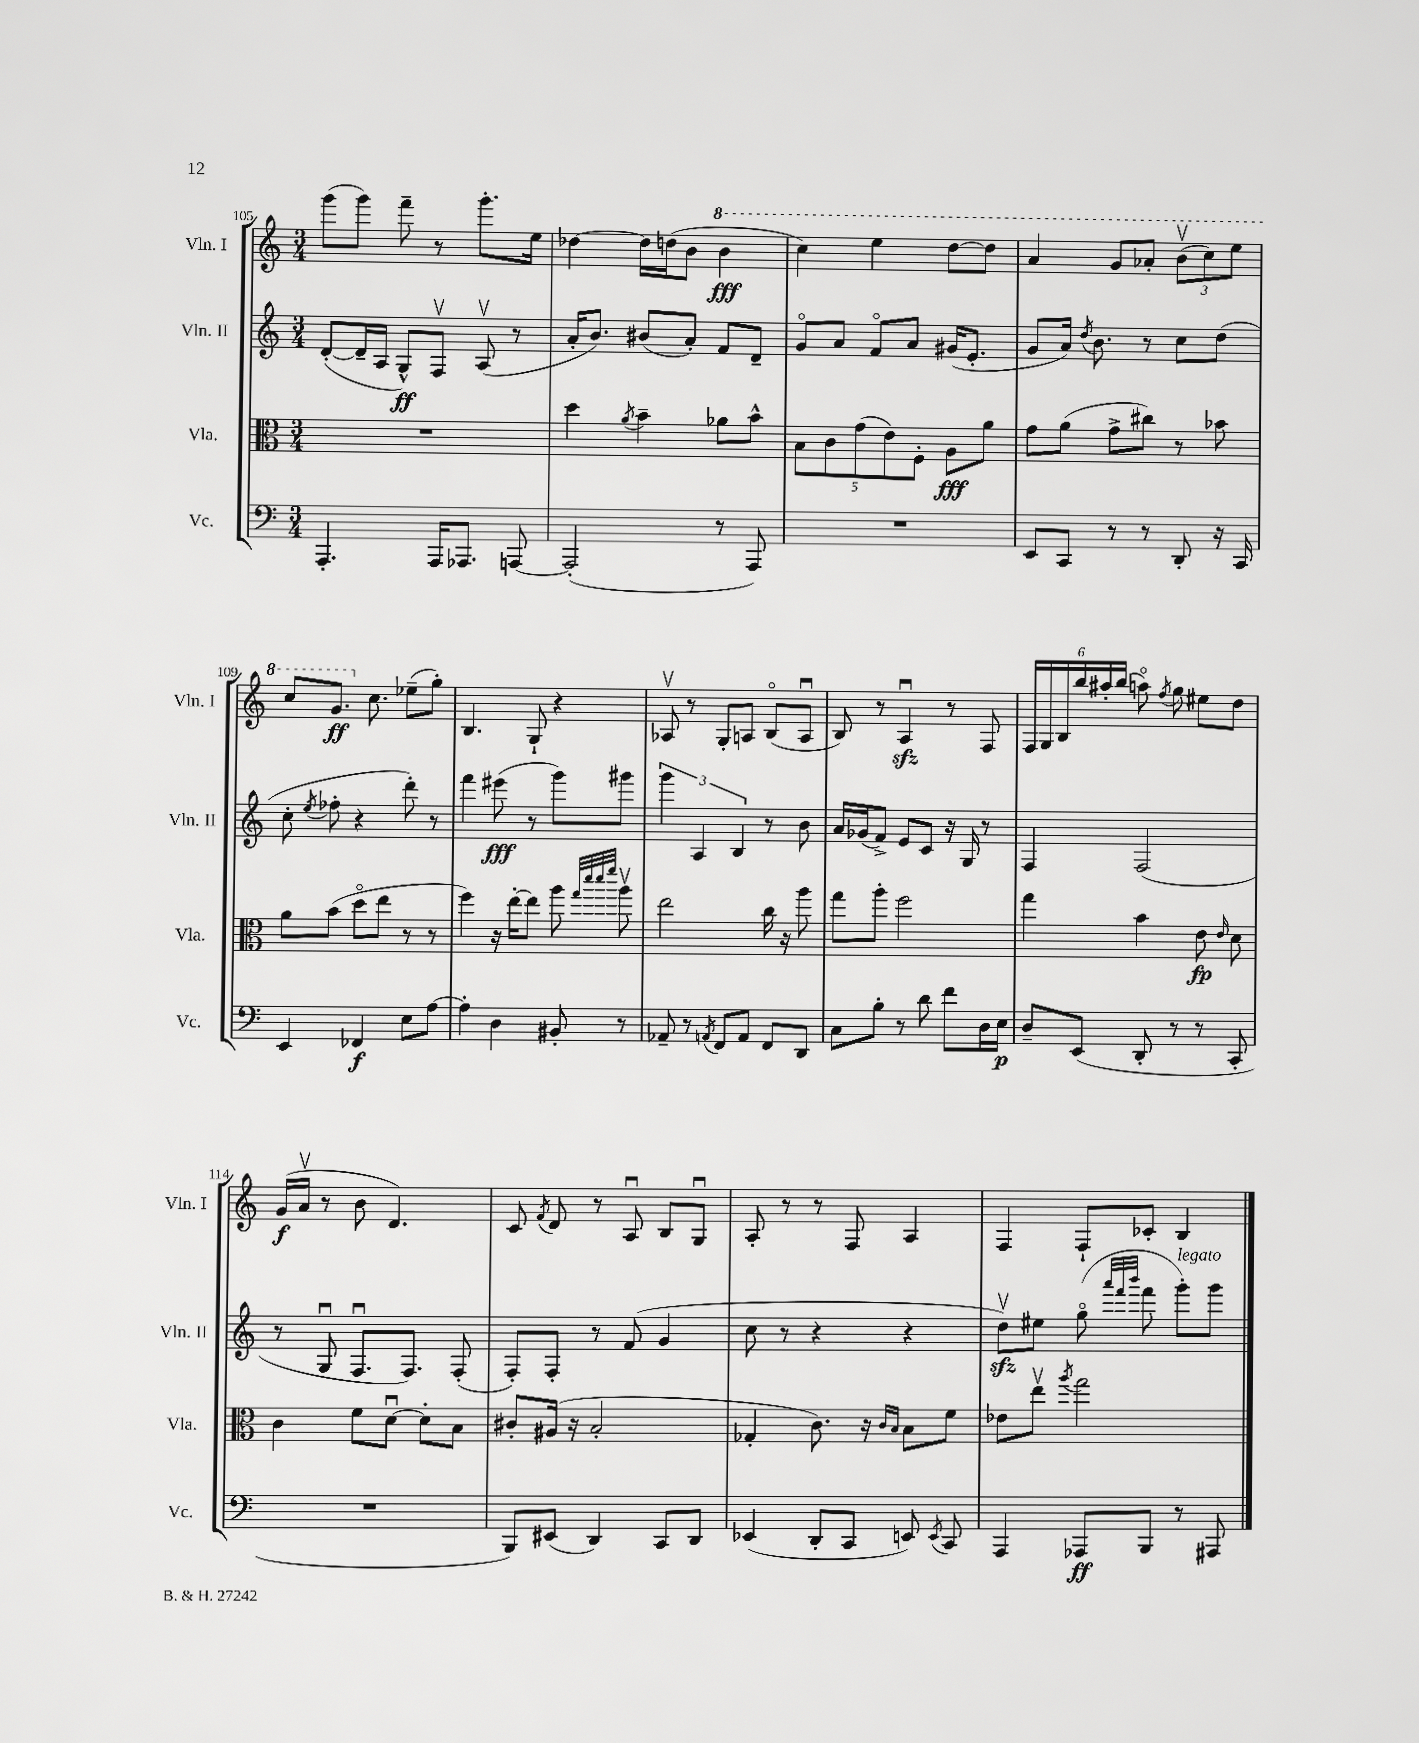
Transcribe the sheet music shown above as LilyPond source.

<<
\new StaffGroup <<
\new Staff = "s0" \with { instrumentName = "Vln. I" shortInstrumentName = "Vln. I" } {
    \clef treble \key c \major \numericTimeSignature \time 3/4
    \autoBeamOff g'''8[( g'''8]) f'''8-- r8 g'''8.[-. e''16] |
    des''4~ des''16[ d''16( b'8] \ottava #1 b''4\fff |
    c'''4) e'''4 d'''8[~ d'''8] |
    a''4 g''8[ aes''8]-. \tuplet 3/2 { b''8[\upbow( c'''8) e'''8] } |
    c'''8[ g''8.]\ff \ottava #0 c''8. ees''8[--( g''8]-.) |
    b4. g8-! r4 |
    aes8\upbow r8 g8[-. a8] b8[\flageolet( a8]\downbow |
    b8) r8 a4\downbow\sfz r8 f8 |
    \tuplet 6/4 { f16[ g16 b16 b''16 ais''16-. b''16]( } a''8\flageolet) \acciaccatura { f''8 } g''8 eis''8[ d''8] |
    g'16[\f( a'16]\upbow r8 b'8 d'4.) |
    c'8 \acciaccatura { f'8 } d'8 r8 a8\downbow b8[ g8]\downbow |
    a8-. r8 r8 f8 a4 |
    f4 f8[-! ces'8]-. b4 \bar "|." |
}
\new Staff = "s1" \with { instrumentName = "Vln. II" shortInstrumentName = "Vln. II" } {
    \clef treble \key c \major \numericTimeSignature \time 3/4
    \autoBeamOff d'8[~-.( d'16-- a16] g8[-^\ff) f8]\upbow a8\upbow( r8 |
    a'16[-. b'8.]) bis'8[( a'8]-.) f'8[ d'8]-- |
    g'8[\flageolet a'8] f'8[\flageolet a'8] gis'16[( e'8.]-. |
    g'8[ a'16]) \acciaccatura { d''8 } b'8. r8 c''8[ d''8]( |
    c''8-. \acciaccatura { e''8 } fes''8-. r4 d'''8-.) r8 |
    f'''4 eis'''8\fff( r8 g'''8[) gis'''8] |
    \tuplet 3/2 { g'''4 a4 b4 } r8 b'8 |
    a'16[ ges'16( f'8]->) e'8[ c'8] r16 g16 r8 |
    f4 f2( |
    r8 g8\downbow f8.[\downbow f8.]) f8-.( |
    f8[-.) f8]-. r8 f'8( g'4 |
    c''8 r8 r4 r4 |
    d''8[\upbow\sfz) eis''8] g''8\flageolet( \grace { a'''32[ f'''32 b'''32] } f'''8 g'''8[-.^\markup { \italic "legato" }) g'''8] \bar "|." |
}
\new Staff = "s2" \with { instrumentName = "Vla." shortInstrumentName = "Vla." } {
    \clef alto \key c \major \numericTimeSignature \time 3/4
    \autoBeamOff R2. |
    d''4 \acciaccatura { a'8 } b'4-- aes'8[ b'8]-^ |
    \tuplet 5/4 { b8[ c'8 g'8( e'8) f8]-. } a8[\fff a'8] |
    g'8[ a'8]( g'8[-> cis''8]) r8 bes'8 |
    a'8[ b'8]( d''8[\flageolet e''8] r8 r8 |
    f''4) r16 e''16[~-. e''8] a''8 \grace { g''32[ d'''32 d'''32 f'''32] } a''8\upbow |
    e''2 c''16 r16 a''8 |
    g''8[ a''8]-. f''2 |
    g''4 b'4 e'8\fp \grace { e'16 } d'8 |
    c'4 f'8[ d'8]~\downbow d'8[-. b8] |
    cis'8[-. ais16]( r16 b2-. |
    ges4-. c'8.) r16 \grace { c'16[ b16] } b8[ f'8] |
    ees'8[ e''8]\upbow \acciaccatura { a''8 } g''2 \bar "|." |
}
\new Staff = "s3" \with { instrumentName = "Vc." shortInstrumentName = "Vc." } {
    \clef bass \key c \major \numericTimeSignature \time 3/4
    \autoBeamOff a,,4.-. a,,16[ aes,,8.] a,,8~ |
    a,,2-.( r8 a,,8) |
    R2. |
    e,8[ c,8] r8 r8 d,8-. r16 c,16 |
    e,4 fes,4\f e8[ a8]~ |
    a4-. d4 bis,8-. r8 |
    aes,8-- r8 \acciaccatura { a,8 } f,8[ a,8] f,8[ d,8] |
    c8[ b8]-. r8 d'8 f'8[ d16 e16]\p |
    d8[-- e,8]( d,8-. r8 r8 c,8-. |
    R2. |
    b,,8[) eis,8]( d,4) c,8[ d,8] |
    ees,4( d,8[-. c,8] e,8) \acciaccatura { e,8 } c,8 |
    a,,4 aes,,8[\ff b,,8] r8 ais,,8 \bar "|." |
}
>>
>>
\layout { \context { \Score currentBarNumber = #105 } }
